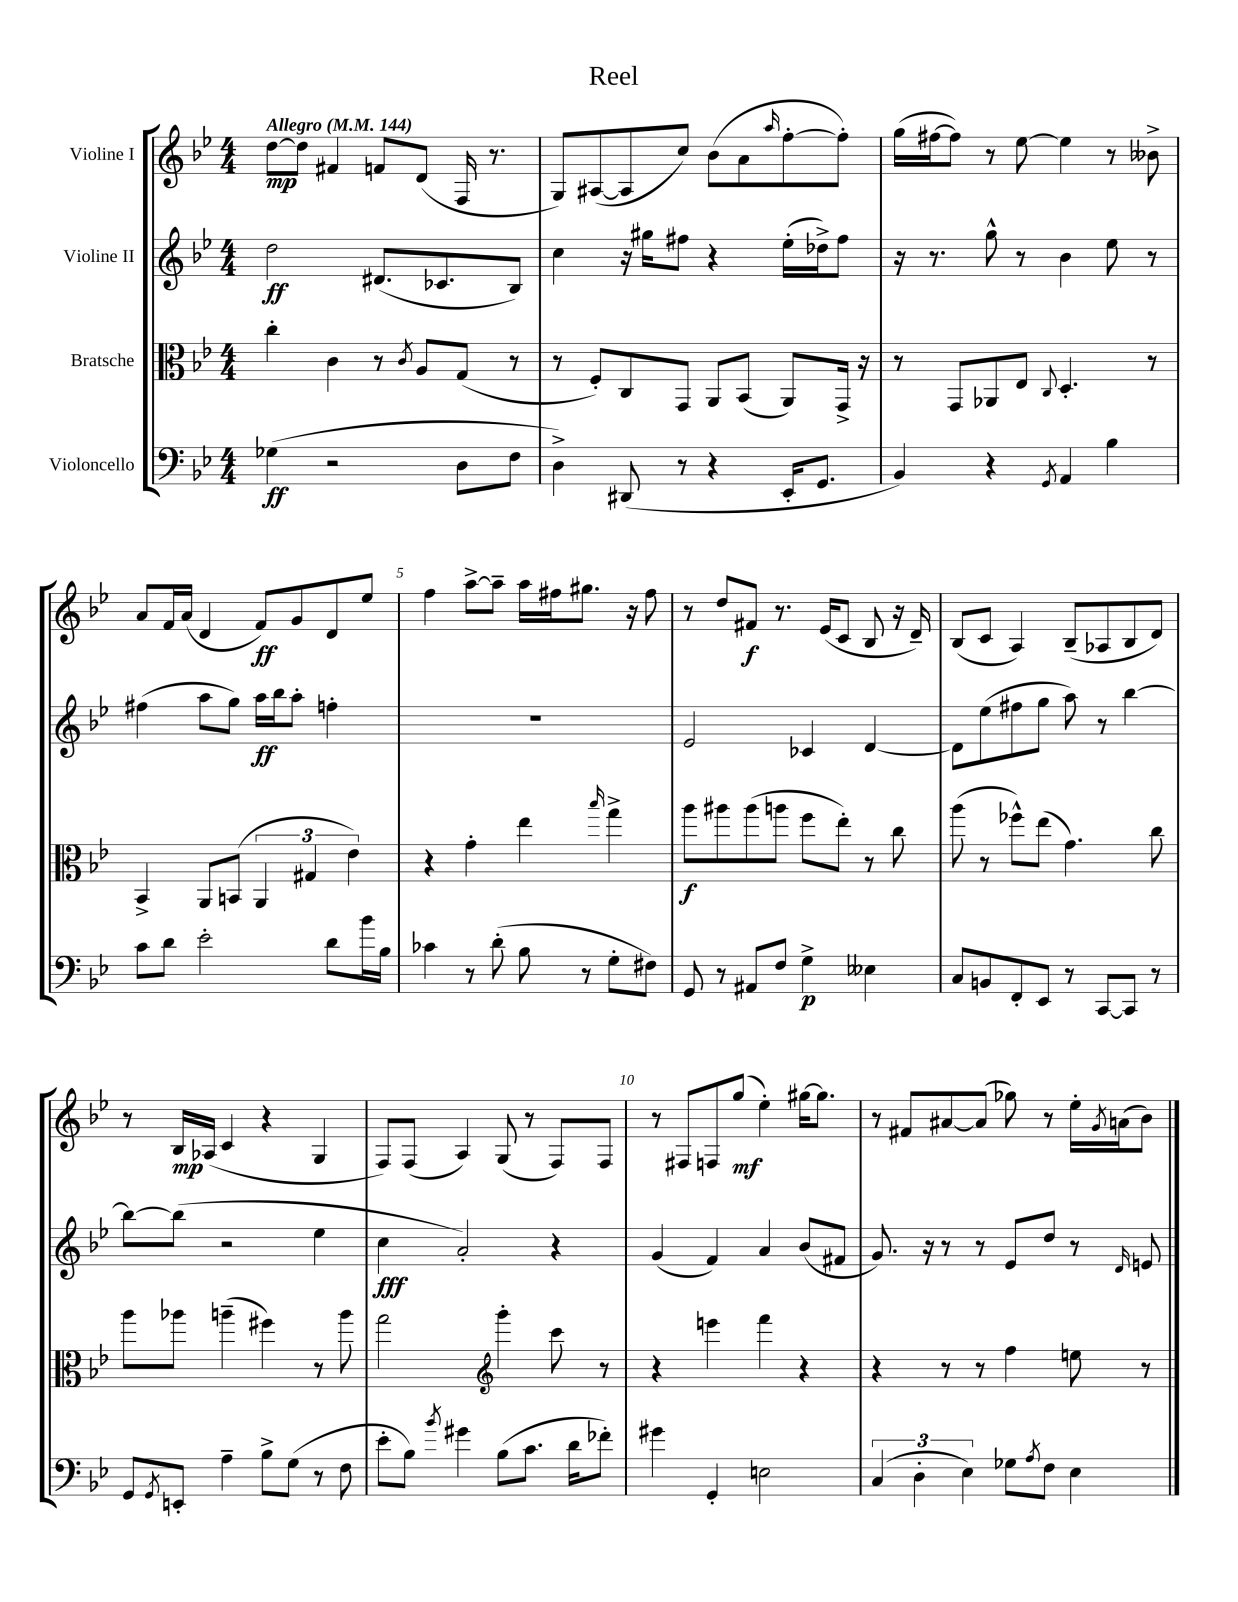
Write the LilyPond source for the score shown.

\header { title = "Reel" }
<<
\new StaffGroup <<
\new Staff = "s0" \with { instrumentName = "Violine I" } {
    \clef treble \key bes \major \numericTimeSignature \time 4/4 \tempo "Allegro" 4 = 144
    d''8~\mp d''8 fis'4 f'8 d'8( f16 r8. |
    g8) ais8~( ais8 c''8) bes'8( a'8 \grace { a''16 } f''8~-. f''8-.) |
    g''16( fis''16~ fis''8) r8 ees''8~ ees''4 r8 beses'8-> |
    a'8 f'16 a'16( d'4 f'8\ff) g'8 d'8 ees''8 |
    f''4 a''8~-> a''8-- a''16 fis''16 gis''8. r16 fis''8 |
    r8 d''8 fis'8\f r8. ees'16( c'8 bes8 r16 d'16--) |
    bes8( c'8 a4) bes8--( aes8 bes8 d'8) |
    r8 bes16\mp aes16( c'4 r4 g4 |
    f8) f8( a4) g8( r8 f8) f8 |
    r8 fis8 f8 g''8\mf( ees''4-.) gis''16~ gis''8. |
    r8 fis'8 ais'8~ ais'8( ges''8) r8 ees''16-. \acciaccatura { g'8 } a'16( bes'8) \bar "|." |
}
\new Staff = "s1" \with { instrumentName = "Violine II" } {
    \clef treble \key bes \major \numericTimeSignature \time 4/4
    d''2\ff dis'8.( ces'8. bes8) |
    c''4 r16 gis''16 fis''8 r4 ees''16-.( des''16->) fis''8 |
    r16 r8. g''8-^ r8 bes'4 ees''8 r8 |
    fis''4( a''8 g''8) a''16\ff bes''16 a''8-. f''4-. |
    R1 |
    ees'2 ces'4 d'4~ |
    d'8 ees''8( fis''8 g''8 a''8) r8 bes''4~ |
    bes''8~ bes''8( r2 ees''4 |
    c''4\fff a'2-.) r4 |
    g'4( f'4) a'4 bes'8( fis'8 |
    g'8.) r16 r8 r8 ees'8 d''8 r8 \grace { d'16 } e'8 \bar "|." |
}
\new Staff = "s2" \with { instrumentName = "Bratsche" } {
    \clef alto \key bes \major \numericTimeSignature \time 4/4
    c''4-. c'4 r8 \acciaccatura { c'8 } a8 g8( r8 |
    r8 f8-.) c8 g,8 a,8 bes,8( a,8) g,16-> r16 |
    r8 g,8 aes,8 ees8 \appoggiatura { c8 } d4.-. r8 |
    bes,4-> a,8 b,8( \tuplet 3/2 { a,4 gis4 ees'4) } |
    r4 g'4-. ees''4 \grace { bes''16 } g''4-> |
    a''8\f ais''8 ais''8( a''8 f''8 ees''8-.) r8 c''8 |
    a''8( r8 fes''8-^) ees''8( g'4.) c''8 |
    a''8 aes''8 a''4--( fis''4) r8 a''8 |
    g''2 \clef treble g'''4-. c'''8 r8 |
    r4 e'''4 f'''4 r4 |
    r4 r8 r8 f''4 e''8 r8 \bar "|." |
}
\new Staff = "s3" \with { instrumentName = "Violoncello" } {
    \clef bass \key bes \major \numericTimeSignature \time 4/4
    ges4\ff( r2 d8 f8 |
    d4->) dis,8( r8 r4 ees,16-. g,8. |
    bes,4) r4 \acciaccatura { g,8 } a,4 bes4 |
    c'8 d'8 ees'2-. d'8 bes'16 bes16 |
    ces'4 r8 d'8-.( bes8 r8 g8-. fis8) |
    g,8 r8 ais,8 f8 g4->\p eeses4 |
    c8 b,8 f,8-. ees,8 r8 c,8~ c,8 r8 |
    g,8 \acciaccatura { g,8 } e,8-. a4-- bes8-> g8( r8 f8 |
    ees'8-. bes8) \acciaccatura { bes'8 } gis'4 bes8( c'8. d'16 fes'8-.) |
    gis'4 g,4-. e2 |
    \tuplet 3/2 { c4( d4-. ees4) } ges8 \acciaccatura { a8 } f8 ees4 \bar "|." |
}
>>
>>
\layout { \context { \Score \override BarNumber.break-visibility = ##(#f #t #t) barNumberVisibility = #(every-nth-bar-number-visible 5) } }
